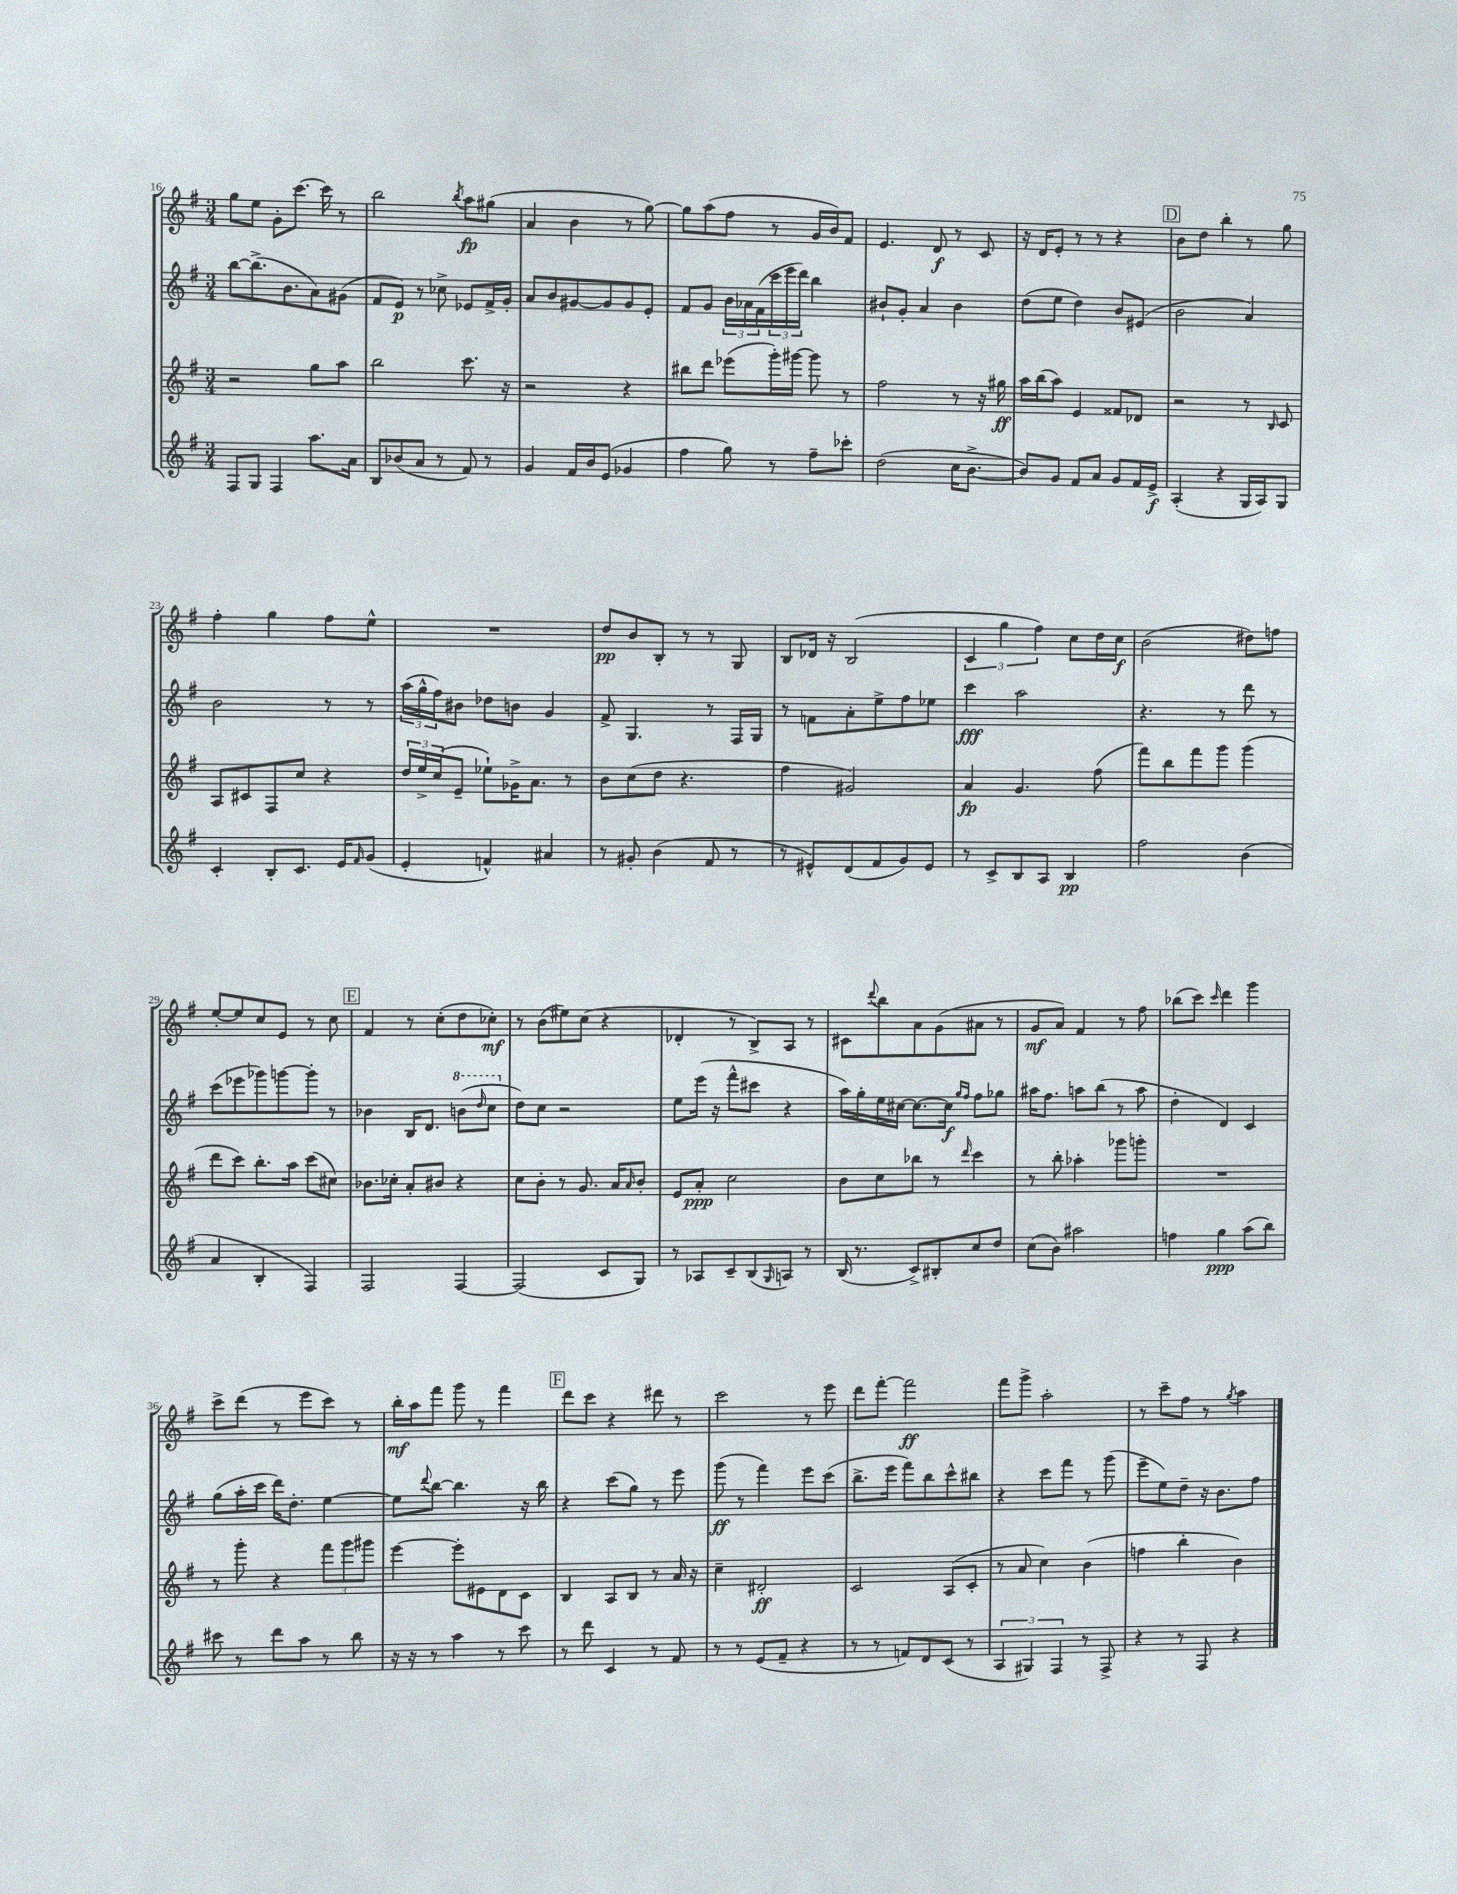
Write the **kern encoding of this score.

**kern	**kern	**kern	**kern
*staff4	*staff3	*staff2	*staff1
*clefG2	*clefG2	*clefG2	*clefG2
*k[f#]	*k[f#]	*k[f#]	*k[f#]
*M3/4	*M3/4	*M3/4	*M3/4
8F#	2r	[8bb	8gg
8G	.	(8.bb^]	8ee
4F#	.	.	8g'
.	.	8.b	.
.	.	.	[8.ccc
8.aa	8gg	8a)	.
.	.	.	16ccc]
.	8aa	(8g#	8r
16a	.	.	.
=	=	=	=
8B	2bb	8f#	2bb
(8b-	.	8e)	.
8a	.	8r	.
8r	.	8cc-^	.
.	.	.	8qbb
8f#)	8.ccc	8e-	8aa
8r	.	16f#^	(8gg#
.	16r	16g'	.
=	=	=	=
4g	2r	8a	4a
.	.	8b	.
16f#	.	[8g#	4b
16b	.	.	.
(8e	.	8g#]	.
4g-	4r	8g#	8r
.	.	8e'	[8gg)
=	=	=	=
4ff#	8bb#	8f#	8gg]
.	8ddd	8g	(8aa
8gg)	(8eee-	24b	8ff#
.	.	24a-	.
.	.	(24f#	.
8r	16ggg')	24ccc	8r
.	.	24eee	.
.	[16ggg#	.	.
.	.	24ddd)	.
8ff#~	8ggg#]	4bb	16g
.	.	.	16b)
8ccc-'	8r	.	8f#
=	=	=	=
(2dd	2ff#	8b#`	4.e
.	.	8g'	.
.	.	4a	.
.	.	.	8d
16cc	8r	4b#	8r
[8.b^	.	.	.
.	16r	.	8c
.	16gg#	.	.
=	=	=	=
8b])	16aa	(8dd	16r
.	(16bb	.	16d
8g	8aa)	8ee	8e'
8f#	4e	4dd)	8r
8a	.	.	8r
8g	8f##	8b	4r
16f#	8d-	(8e#	.
16e^	.	.	.
=	=	=	=
(4A'	2r	2b	8b
.	.	.	8dd
4r	.	.	4bb'
16G	8r	4a)	8r
16A)	.	.	.
.	16qqB	.	.
8G	8c	.	8gg
=	=	=	=
4c'	8A	2b	4ff#'
.	8c#	.	.
8B'	8F#	.	4gg
8.c	8cc	.	.
.	4r	8r	8ff#
16e	.	.	.
16qqf#	.	.	.
(8g	.	8r	8ee^^
=	=	=	=
4e'	24dd	(24aa	2.r
.	24ee^	24gg^^	.
.	(24cc	24ff#)	.
.	8e~	8b#	.
4f^^)	8ee-`)	8dd-	.
.	16g-^	8b	.
.	8.a	.	.
4a#	.	4g	.
.	8r	.	.
=	=	=	=
8r	8b	8f#^	8dd
8g#'	(8cc	4.G	8b
(4b	8dd	.	8B'
.	4.r	.	8r
8f#	.	8r	8r
8r	.	16F#	8G
.	.	16G	.
=	=	=	=
8r	4ff#	8r	8B
8e#^^)	.	8f	16d-
.	.	.	16r
(8d	2g#)	8a'	(2B
8f#	.	8ee^	.
8g)	.	8ff#	.
8e#	.	8ee-	.
=	=	=	=
8r	4a	4ccc	6c
8c^	.	.	.
.	.	.	6gg
8B	4.g	2aa	.
.	.	.	6ff#)
8A	.	.	.
4B	.	.	8cc
.	(8ff#	.	16dd
.	.	.	16cc
=	=	=	=
2ff#	8fff#)	4.r	(2b
.	8bb	.	.
.	8fff#	.	.
.	8ggg	8r	.
(4b	(4ggg	8ddd	8dd#)
.	.	8r	8ff
=	=	=	=
4a	8ddd	(8ccc	[8ee'
.	8ccc)	8eee-	8ee]
4B'	8.bb'	8ggg-)	8cc
.	.	[8ggg	8e
.	16aa	.	.
4F#)	(8ccc	8ggg']	8r
.	8cc#)	8r	8cc
=	=	=	=
2F#	8.b-	4b-	4f#
.	16cc-'	.	.
.	8a'	16B	8r
.	.	8.d	.
.	8b#	.	(8cc'
[4F#	4r	(8bb	8dd
.	.	16qqddd	.
.	.	8ccc	8cc-')
=	=	=	=
(2F#]	8cc	8dd)	8r
.	8b'	8cc	(8b
.	8r	2r	8ee#)
.	8.g	.	(8cc
8c	.	.	4r
.	16a	.	.
.	16qqa	.	.
8G)	8b'	.	.
=	=	=	=
8r	8e	8ee	4d-'
8A-	8a'	(16eee	.
.	.	16r	.
8c~	2cc	8fff#^^	8r
(8B	.	8ccc#	8B^)
16qqG	.	.	.
8A)	.	4r	8A
8r	.	.	8r
=	=	=	=
(16B	8b	16aa)	8c#
8.r	.	16gg'	.
.	.	.	8qqddd
.	8cc	16ee	8bb
.	.	[16cc#	.
8c^)	8bb-	8.cc#_	8a
8B#'	8r	.	(8g
.	.	16cc#]	.
.	.	16qqgg	.
.	16qqddd	16qqff#	.
8cc	4ccc	8ff#	8a#
8dd	.	8gg-	8r
=	=	=	=
(8cc	8r	16aa#	8g
.	.	8.ff#	.
8b)	8bb'	.	8a)
2aa#	4aa-'	8aa	4f#
.	.	(8bb	.
.	8ggg-	8r	8r
.	8ggg'	8aa	8ff#
=	=	=	=
4ff	2.r	4dd'	(8bb-
.	.	.	8ccc)
.	.	.	16qqccc
4gg	.	4d)	4ddd
(8aa	.	4c	4ggg
8bb)	.	.	.
=	=	=	=
8ccc#	8r	(8gg	8ccc^
8r	8ggg'	16aa'	(8ddd
.	.	16ccc	.
8ddd	4r	16ddd)	8r
.	.	8.dd'	.
8aa	.	.	8eee
8r	12fff#	[4ee	8ccc)
.	12ggg	.	.
8bb	.	.	8r
.	12ggg#	.	.
=	=	=	=
16r	[4eee	8ee]	16bb'
16r	.	.	16aa
.	.	8qqddd	.
8r	.	[8bb	8fff#
4aa	8eee']	4.bb]	8ggg
.	8e#	.	8r
8r	8d	.	4fff#
8ccc	8c	16r	.
.	.	16bb	.
=	=	=	=
8r	4B	4r	8ddd
8ddd	.	.	8ccc
4c	8A	(8ccc	4r
.	8B	8gg)	.
8r	8r	8r	8ddd#
8f#	16a	8eee	8r
.	16r	.	.
=	=	=	=
8r	4cc~	(8ggg	2ccc
8r	.	8r	.
(8e	2d#'	4fff#)	.
8f#~	.	.	.
4r	.	8eee	8r
.	.	(8ccc	8eee
=	=	=	=
8r	2c	8.bb^	8ddd
8r	.	.	[8fff#'
.	.	16eee	.
8f)	.	8fff#)	2fff#]
8d	.	8bb	.
(8c	(8A	8ccc^^	.
8r	8c'	8bb#	.
=	=	=	=
6A	8r	4r	8fff#
.	8a	.	8ggg^
6G#)	.	.	.
.	4cc)	8ccc	2aa'
6F#	.	.	.
.	.	8fff#	.
8r	(4b	8r	.
8F#^	.	(8ggg	.
=	=	=	=
4r	4ff	8eee~	8r
.	.	8ee)	8ccc~
8r	4bb'	8dd~	8ff#
8F#	.	16r	8r
.	.	8.b	.
.	.	.	8qgg
4r	4b)	.	4aa
.	.	8ff#	.
==	==	==	==
*-	*-	*-	*-
